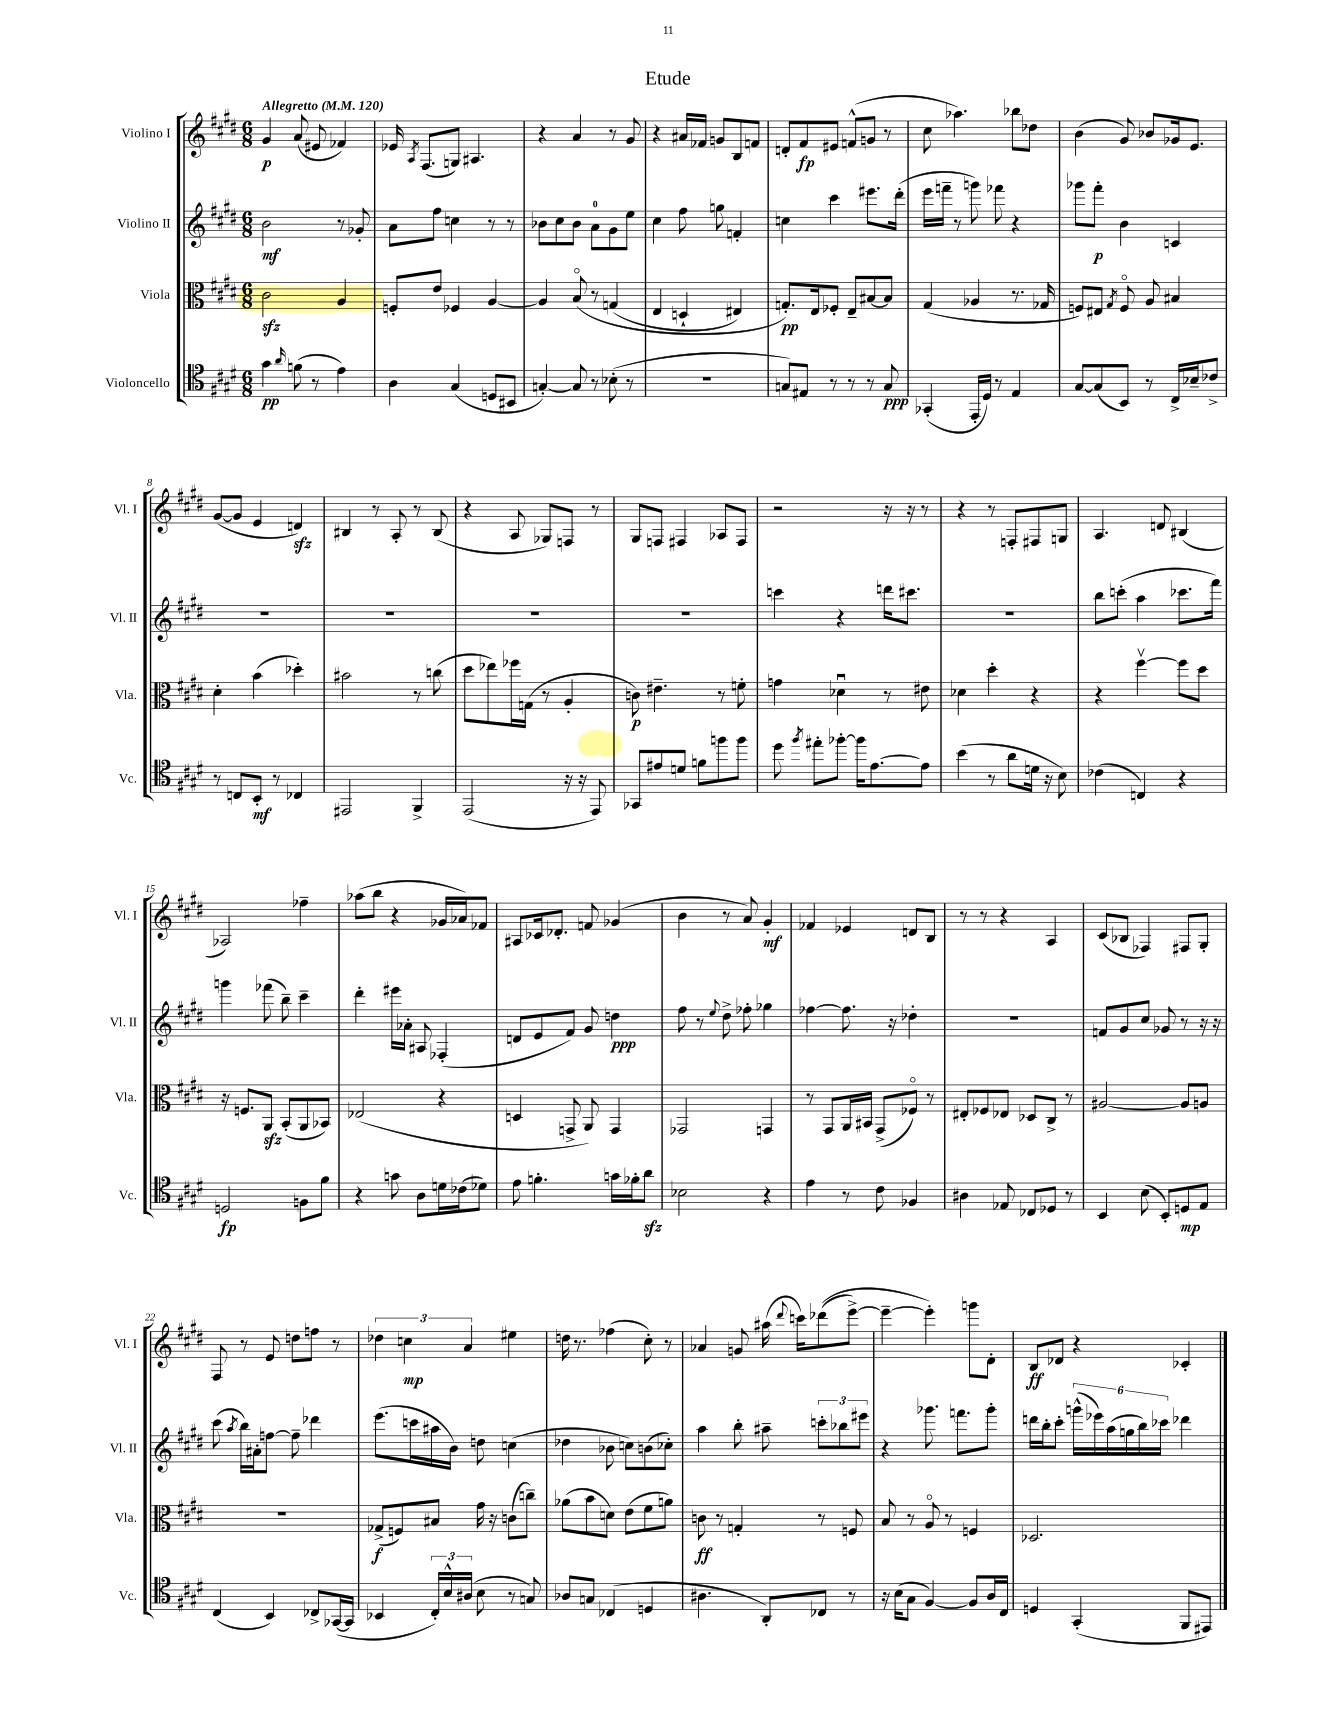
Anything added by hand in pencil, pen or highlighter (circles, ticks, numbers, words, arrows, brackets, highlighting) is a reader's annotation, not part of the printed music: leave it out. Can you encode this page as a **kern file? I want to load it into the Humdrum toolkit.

**kern	**kern	**kern	**kern
*staff4	*staff3	*staff2	*staff1
*clefC4	*clefC3	*clefG2	*clefG2
*k[f#c#g#d#]	*k[f#c#g#d#]	*k[f#c#g#d#]	*k[f#c#g#d#]
*M6/8	*M6/8	*M6/8	*M6/8
*MM120	*MM120	*MM120	*MM120
4g#	2c#	2b	4g#
16qqa	.	.	.
(8f	.	.	(8a
8r	.	.	8e#
4e)	4A	8r	4f-)
.	.	8g-'	.
=	=	=	=
4A	8F'	8a	16e-
.	.	.	8qA
.	.	.	(8.F#
.	8e	8ff#	.
(4G#	4F-	4cc	8G)
.	.	.	4.A#
8D	[4A	8r	.
8BB#	.	8r	.
=	=	=	=
[4G')	4A]	8b-	4r
.	.	8cc#	.
8G]	&(8Bo	8b-	4a
8r	8r	8a	.
(8B-'	(4G	8g#	8r
8r	.	8ee	8g#
=	=	=	=
2.r	4E	4cc#	4r
.	4D`	8ff#	16a#
.	.	.	16f-
.	.	8gg	8g
.	4E#)	4f'	8B
.	.	.	8f
=	=	=	=
8G)	8.G'&)	4cc	8d'
8E#	.	.	8f#
.	16E	.	.
8r	8F-'	4ccc#	8e#
8r	8E~	.	(8f^^
8r	[8B#	8.eee#	8g
8G	8B#]	.	8r
.	.	(16ddd#'	.
=	=	=	=
(4GG-'	(4G#	16eee	8cc#
.	.	16fff~	.
.	.	8r	4.aa-)
16EE'	4A-	8ggg)	.
16D#)	.	.	.
8r	.	8fff-	.
4E	8.r	4r	8bb-
.	.	.	8dd-
.	16G-	.	.
=	=	=	=
[8G#	8F)	8ggg-	(4b
(8G#]	8E#	8fff#'	.
.	8qG#	.	.
8BB)	8Fo	4b	8g#)
8r	8A	.	8b-
16C#^	4B#	4c	16g-
16B-~	.	.	8.e
8c-^	.	.	.
=	=	=	=
8r	4d#'	2.r	([8g#
8C	.	.	8g#]
8BB'	(4b	.	4e
8r	.	.	.
4C-	4dd-')	.	4d)
=	=	=	=
2EE#	2b#	2.r	4B#
.	.	.	8r
.	.	.	8A'
4FF#^	8r	.	8r
.	(8cc	.	(8B#
=	=	=	=
(2EE	8dd#	2.r	4r
.	8ee-)	.	.
.	16ff-	.	8A
.	(16G	.	.
.	8r	.	8G-)
16r	4A'	.	8F
16r	.	.	.
8EE)	.	.	8r
=	=	=	=
8GG-	8c)	2.r	8G#
8e#	4.e#~	.	8F
8d	.	.	4F#
8f	.	.	.
8ff	8r	.	8A-
8ff	8f'	.	8F#
=	=	=	=
8dd#	4g	4ccc	2r
8qff#	.	.	.
8ee#'	.	.	.
[8ff-'	4d-u	4r	.
16ff-]	.	.	.
[8.e	.	.	.
.	8r	16ddd	16r
.	.	8.ccc#	16r
8e]	8e#	.	8r
=	=	=	=
(4b	4d-	2.r	4r
8r	4dd#'	.	8r
8a	.	.	8F'
16d	4r	.	8F#
16r	.	.	.
8B)	.	.	8G
=	=	=	=
(4c-	4r	8bb	4.A
.	.	(8ccc'	.
4C)	[4ff#v	4aa	.
.	.	.	8d
4r	8ff#]	8.ccc-	(4B#
.	8dd#	.	.
.	.	16fff#)	.
=	=	=	=
2D	16r	4ggg	2A-)
.	8.F	.	.
.	8AA	(8fff-	.
.	(8BB'	8bb~)	.
8F	8AA	4ccc#~	4ff-~
8f#	8BB-)	.	.
=	=	=	=
4r	(2E-	4ddd#'	(8aa-
.	.	.	8bb
8g	.	16eee#	4r
.	.	16a-'	.
8A	.	8A#	.
16d	4r	(4F-'	16g-
(16c-	.	.	16a-)
8d-)	.	.	8f-
=	=	=	=
8e	4D	8d	8A#
4.f'	.	8e	16c-
.	.	.	8.d-'
.	8GG^	8f#)	.
.	8AA)	8g#	8f
16g	4GG	4dd	(4g-
16f-'	.	.	.
8a	.	.	.
=	=	=	=
2B-	2GG-	8ff#	4b
.	.	8r	.
.	.	8qqee	.
.	.	8dd#^	8r
.	.	8ff-'	8a)
4r	4GG	4gg-	4g#'
=	=	=	=
4e	8r	[4ff-	4f-
.	8GG#	.	.
8r	16AA	8.ff-]	4e-
.	16BB#	.	.
8c#	(8GG#^	.	.
.	.	16r	.
4F-	8F-o)	4dd-'	8d
.	8r	.	8B
=	=	=	=
4A#	8E#'	2.r	8r
.	8F-	.	8r
8E-	8E-	.	4r
8C-	8D-	.	.
8D-	8C#^	.	4A
8r	8r	.	.
=	=	=	=
4BB	[2A#	8f	(8c#
.	.	8g#	8B-
(8B	.	8cc#	4F-)
8BB')	.	8g-	.
8D	8A#]	8r	8F#
8E	8A	16r	8G#'
.	.	16r	.
=	=	=	=
(4C#	2.r	(8ccc#	8F#
.	.	8qaa	.
.	.	16bb)	8r
.	.	16a#'	.
4BB)	.	[8ff	8e
.	.	8ff~]	8dd
8C-^	.	4ddd-	8ff
([16GG-	.	.	8r
16GG-]	.	.	.
=	=	=	=
4BB-	(8G-^	(8.eee	6dd-
.	8F)	.	.
.	.	.	6cc
.	.	16ccc	.
24C#')	8B#	16aa#	.
24B^^	.	.	.
.	.	16b)	.
(24A#	.	.	6a
8B	16g#	8dd	.
.	16r	.	.
8r	(8c	(4cc	4ee#
8G)	8cc~)	.	.
=	=	=	=
8A-	(8a-	4dd-	16dd
.	.	.	8.r
8G	8b	.	.
(4C-	8d)	8b-	(4ff-
.	(8e	8cc)	.
4D	8f#	(8b	8cc#')
.	8a)	8cc-')	8r
=	=	=	=
4.A#	8c	4aa	4a-
.	8r	.	.
.	4G'	8bb'	8g
8AA')	.	8aa#~	(16aa#
.	.	.	8qqddd#
.	.	.	16ccc)
8C-	8r	12ccc'	&((8ddd-
.	.	12bb-	.
8r	8F	.	[8eee^)
.	.	12eee#	.
=	=	=	=
16r	8B	4r	4eee~_
(16B	.	.	.
8G#	8r	.	.
[4F#)	8Ao	8.ggg-	4eee']&)
.	8r	.	.
.	.	8.fff	.
8F#]	4F	.	8ggg
16A	.	8ggg-'	8d#'
16C#	.	.	.
=	=	=	=
4D	2.D-	16ddd	8B
.	.	16bb'	.
.	.	8ccc#'	8d-
(4GG#'	.	(24ggg^^	4r
.	.	24eee-)	.
.	.	(24aa	.
.	.	24gg	.
.	.	24bb)	.
.	.	24ccc-	.
8FF#	.	4ddd-	4c-'
8EE#)	.	.	.
==	==	==	==
*-	*-	*-	*-
